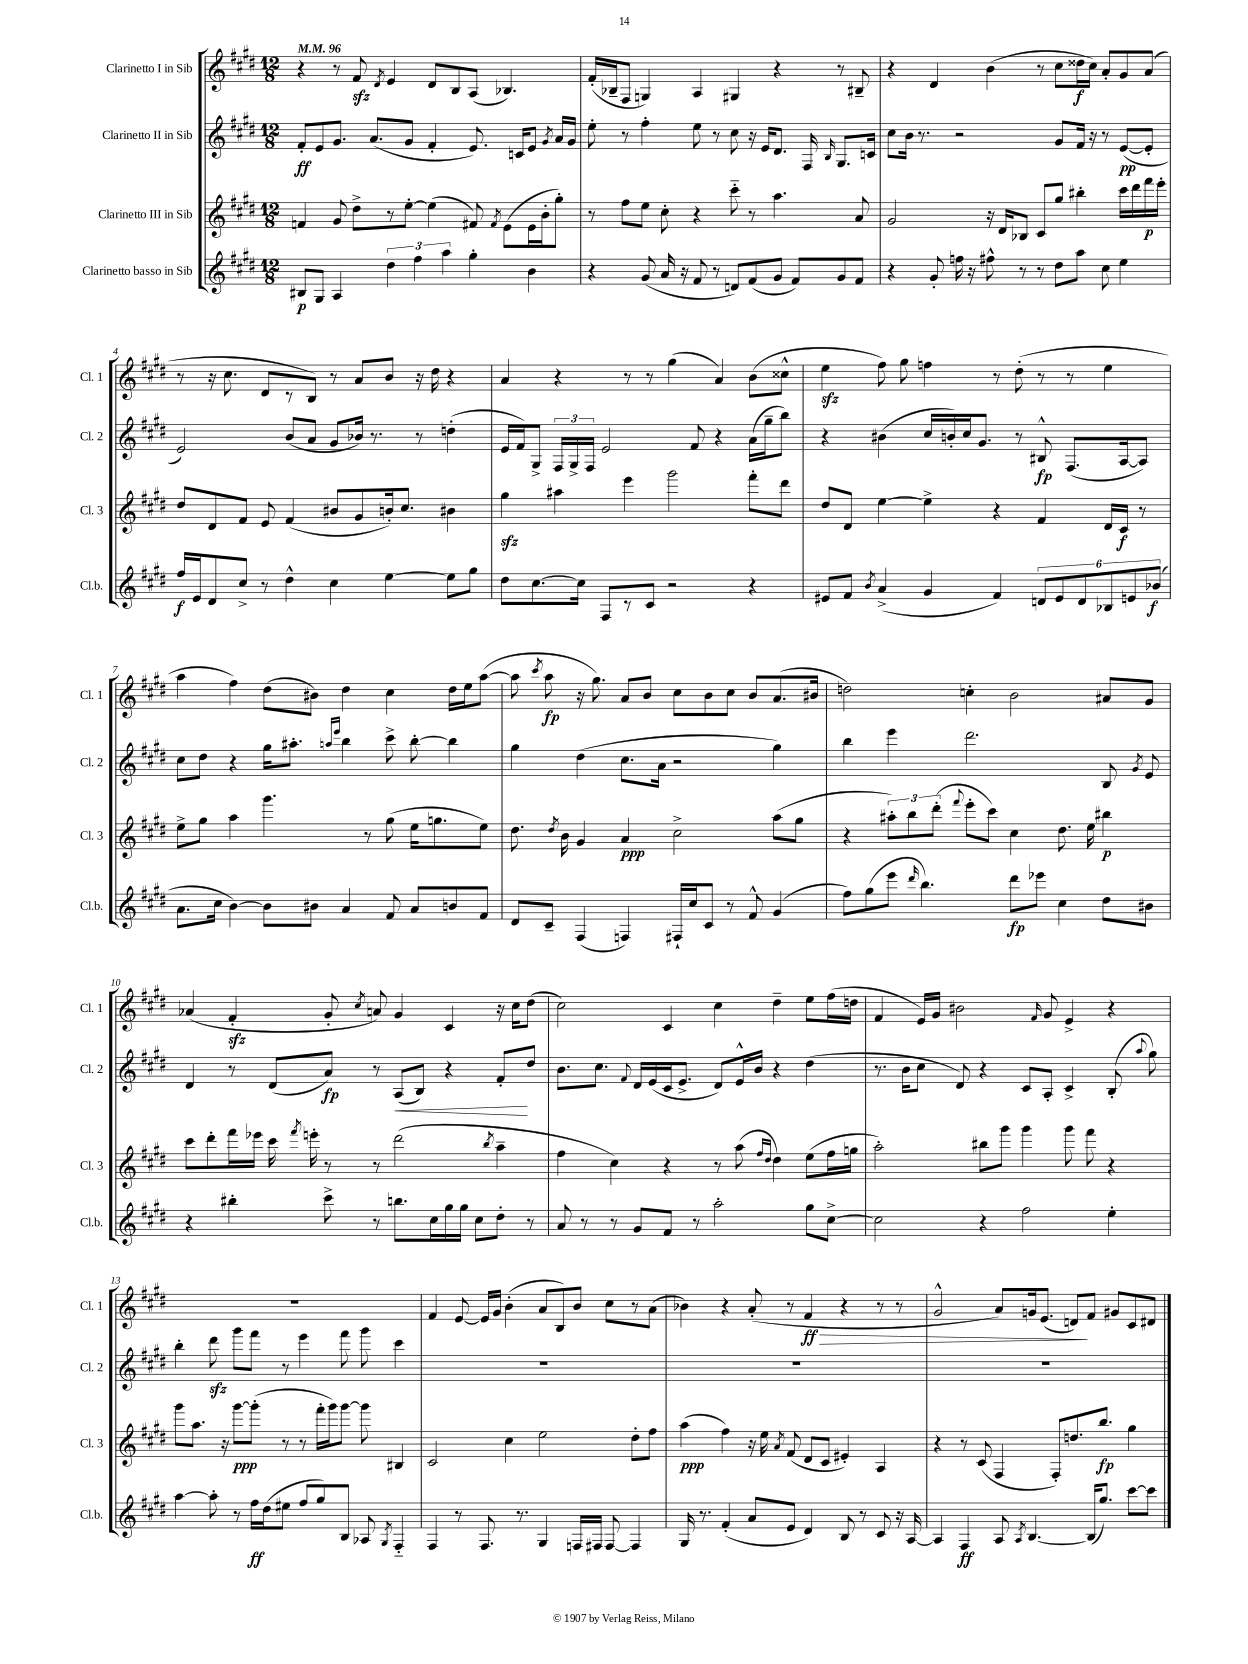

**kern	**kern	**kern	**kern
*staff4	*staff3	*staff2	*staff1
*clefG2	*clefG2	*clefG2	*clefG2
*k[f#c#g#d#]	*k[f#c#g#d#]	*k[f#c#g#d#]	*k[f#c#g#d#]
*M12/8	*M12/8	*M12/8	*M12/8
*MM96	*MM96	*MM96	*MM96
8B#/L	4f/	8f#'/L	4r
8G#/J	.	8e/	.
4A/	8g#/	8.g#/J	8r
.	8dd#^\L	.	8f#/
.	.	(8.a/L	.
.	.	.	8qd#/
6dd#\	8r	.	4e/
.	[8ee'\J	8g#/J	.
6ff#\	.	.	.
.	(4ee\]	4f#'/	8d#/L
6aa\	.	.	.
.	.	.	8B/
4gg#'\	8f#/)	8.e/)	(8A/J
.	8qf#/	.	.
.	(8e\L	.	4.B-/)
.	.	16c/LK	.
4b\	16e\L	8e/J	.
.	16b'\J	.	.
.	.	8qg#/	.
.	8gg#'\J)	16a/LL	.
.	.	16g#/JJ	.
=	=	=	=
4r	8r	8ee'\	(16f#'/LL
.	.	.	16B-~/J
.	8ff#\L	8r	8F#/J
(8g#/	8ee\J	4ff#'\	4G/)
16a/	8cc#'\	.	.
16r	.	.	.
8f#/	4r	8ee\	4A/
8r	.	8r	.
8d/L)	8ccc#'~\	8cc#\	4G#/
(8f#/	8r	16r	.
.	.	16e/LK	.
8g#/J	4.aa\	8.d#/J	4r
8f#/L)	.	.	.
.	.	16F#/	.
.	.	16qqB/	.
8g#/	.	8.G#/L	8r
8f#/J	8a/	.	8B#~/
.	.	16c/Jk	.
=	=	=	=
4r	2g#/	8cc#\L	4r
.	.	16b\Jk	.
.	.	8.r	.
8g#'/	.	.	4d#/
16ff\	.	2r	.
16r	.	.	.
8ff#^^\	16r	.	(4b\
.	16d#/LK	.	.
8r	8B-/J	.	.
8r	8c#/L	.	8r
8dd#\L	8gg#/J	8g#/L	8cc#\L
8aa\J	4bb#'\	16f#/Jk	16dd##\L
.	.	16r	16cc#\JJ)
8cc#\	.	8r	8a'/L
4ee\	16ccc#\LL	([8e/L	8g#/
.	16ddd#\	.	.
.	16fff#\	8e'/]J	(8a/J
.	16eee'\JJ	.	.
=	=	=	=
16ff#/LL	8dd#/L	2e/)	8r
16e/J	.	.	.
8d#/	8d#/	.	16r
.	.	.	8.cc#\
8cc#^/J	8f#/J	.	.
8r	8e/	.	8d#/L
4dd#^^\	(4f#/	(8b/L	8r
.	.	8a/J	8B/J)
4cc#\	8b#/L	8g#/L	8r
.	8g#/	16b-/Jk)	8a/L
.	.	8.r	.
[4ee\	16b'/k)	.	8b/J
.	8.cc#/J	.	.
.	.	8r	16r
.	.	.	16dd#\
8ee\]L	4b#\	(4dd'\	4r
8gg#\J	.	.	.
=	=	=	=
8dd#\L	4gg#\	16e/LL	4a/
.	.	16f#/J)	.
[8.cc#\	.	8G#^/J	.
.	4aa#\	24F#/LL	4r
.	.	24G#^/	.
16cc#\]Jk	.	.	.
.	.	24F#/JJ	.
8F#/L	.	2e/	.
8r	4eee\	.	8r
8c#/J	.	.	8r
2r	2ggg#\	.	(4gg#\
.	.	8f#/	.
.	.	4r	4a/)
4r	8fff#'\L	(16a\LL	(8b\L
.	.	16gg#~\J	.
.	8ddd#\J	8bb\J)	8cc##^^\J
=	=	=	=
8e#/L	8dd#/L	4r	4ee\
8f#/J	8d#/J	.	.
8qb/	.	.	.
(4a^/	[4ee\	(4b#\	8ff#\)
.	.	.	8gg#\
4g#/	4ee^\]	16cc#/LL	4ff\
.	.	16b'/)	.
.	.	16cc#/J	.
.	.	8.g#/J	.
4f#/)	4r	.	8r
.	.	8r	(8dd#'\
12d/L	4f#/	8B#^^/	8r
12e#/	.	.	.
.	.	(8.F#/L	8r
12d/	.	.	.
12B-/	16d#/LL	.	4ee\
.	16c#/JJ	[16A/k	.
12e/	.	.	.
.	8r	8A/]J)	.
(12b-/J	.	.	.
=	=	=	=
8.a\L	8ee^\L	8cc#\L	4aa\
.	8gg#\J	8dd#\J	.
16cc#\Jk	.	.	.
[4b\)	4aa\	4r	4ff#\)
8b\]L	4.ggg#\	16gg#\LK	(8dd#\L
.	.	8.aa#'\J	.
8b#\J	.	.	8b#\J)
.	.	16qqaa/LL	.
.	.	16qqeee/JJ	.
4a/	.	4bb\	4dd#\
.	8r	.	.
8f#/	(8gg#\	8ccc#^\	4cc#\
8a/L	16ee\LK	[8bb'\	.
.	8.gg\	.	.
8b/	.	4bb\]	16dd#\LL
.	.	.	16ee\J
8f#/J	8ee\J)	.	([8aa\J
=	=	=	=
8d#/L	8.dd#\	4gg#\	8aa\]
.	.	.	8qccc#/
8c#~/J	.	.	8aa\
.	8qdd#/	.	.
.	16b\	.	.
(4F#/	4g#/	(4dd#\	16r
.	.	.	8.gg#\)
4F/)	4a/	8.cc#\L	8a/L
.	.	.	8b/J
.	.	16a\Jk	.
16F#`/LL	2cc#^\	2r	8cc#\L
16cc#/J	.	.	.
8c#/J	.	.	8b\
8r	.	.	8cc#\J
8f#^^/	.	.	8b/L
(4g#/	(8aa\L	4gg#\)	(8.a/
.	8gg#\J	.	.
.	.	.	16b#/Jk
=	=	=	=
8ff#\L)	4r	4bb\	2dd\)
(8gg#\	.	.	.
8eee\J	12aa#'\L)	4eee\	.
.	12bb\	.	.
16qqddd#/	.	.	.
4.bb\)	.	.	.
.	(12ddd#'\J	.	.
.	8qqfff#/	.	.
.	8eee'\L	2.ddd#\	4cc'\
.	8ccc#\J)	.	.
8ddd#\L	4cc#\	.	2b\
8eee-\J	.	.	.
4cc#\	8.dd#\	.	.
.	16ee\	.	.
8dd#\L	4bb#\	8B/	8a#/L
.	.	8qg#/	.
8b#\J	.	8e/	8g#/J
=	=	=	=
4r	8ccc#\L	4d#/	(4a-/
.	8ddd#'\	.	.
4bb#'\	16fff#\L	8r	4f#'/
.	16eee-\JJ	.	.
.	16ccc#\	(8d#/L	.
.	8qfff#/	.	.
.	16eee'\	.	.
8ccc#^\	8r	8a/J)	8g#'/
.	.	.	8qcc#/
8r	8r	8r	8a/)
8.bb\L	(2ddd#\	(8A/L	4g#/
.	.	8B/J)	.
16cc#\L	.	.	.
16gg#\	.	4r	4c#/
16gg#\JJ	.	.	.
8cc#\L	.	.	.
.	8qbb/	.	.
8dd#'\J	4aa~\	8f#'/L	16r
.	.	.	16cc#\LK
8r	.	8dd#/J	(8dd#\J
=	=	=	=
8a/	4ff#\	8.b\L	2cc#\)
8r	.	.	.
.	.	8.cc#\J	.
8r	4cc#\)	.	.
.	.	8qqf#/	.
8g#/L	.	16d#/LL	.
.	.	(16e/	.
8f#/J	4r	16c#/J	4c#/
.	.	8.e^/J	.
8r	.	.	.
2aa'\	8r	8d#/L)	4cc#\
.	(8aa\	16e^^/L	.
.	.	16b/JJ	.
.	16qqff#/LL	.	.
.	16qqdd#/JJ	.	.
.	4dd#\)	4r	4dd#~\
8gg#\L	(8ee\L	(4dd#\	8ee\L
[8cc#^\J	16ff#\L	.	(16ff#\L
.	16gg\JJ	.	16dd\JJ
=	=	=	=
2cc#\]	2aa'\)	8.r	4f#/
.	.	16b\LK	.
.	.	8cc#\J	16e/LL)
.	.	.	16g#/JJ
.	.	8d#/)	2b#\
4r	8bb#\L	4r	.
.	8ggg#\J	.	.
2ff#\	4ggg#\	8c#/L	.
.	.	.	16qqf#/
.	.	8A'/J	8g#/
.	8ggg#\	4c#^/	4e^/
.	8fff#\	.	.
4ee'\	4r	(8B'/	4r
.	.	8qqaa/	.
.	.	8gg#\)	.
=	=	=	=
[4aa\	8ggg#\L	4bb'\	1.r
.	8.aa\J	.	.
8aa'\]	.	8ddd#\	.
.	16r	.	.
8r	[8ggg#\L	8ggg#\L	.
16ff#\LL	(8ggg#'\]J	8fff#\J	.
(16dd#\J	.	.	.
8ee#\J	8r	8r	.
8ff#/L	8r	4eee\	.
8gg#/)	16fff#'\LL	.	.
.	16ggg#\J)	.	.
8B/J	[8ggg#\J	8fff#\	.
8A-/	8ggg#\]	8ggg#\	.
8qG#/	.	.	.
4F#'~/	4B#/	4ccc#\	.
=	=	=	=
4F#/	2c#/	1.r	4f#/
8r	.	.	[8e/
8.F#/	.	.	16e/]LL
.	.	.	16g#/JJ
.	4cc#\	.	(4b'\
8.r	.	.	.
4G#/	2ee\	.	8a/L
.	.	.	8B/)
16F/LL	.	.	8b/J
16F#/JJ	.	.	.
[8F#/	.	.	8cc#\L
4F#/]	8dd#'\L	.	8r
.	8ff#\J	.	(8a\J
=	=	=	=
16G#/	(4aa\	1.r	4b-\)
8.r	.	.	.
(4f#'/	4ff#\)	.	4r
8a/L	16r	.	(8a'/
.	16ee\	.	.
.	8qa/	.	.
8e/J	(8f#/	.	8r
4d#/)	8d#/L	.	4f#/
.	8c#/J	.	.
8B/	4e#'/)	.	4r
8r	.	.	.
8c#/	4A/	.	8r
16r	.	.	8r
[16A/	.	.	.
=	=	=	=
4A/]	4r	1.r	2g#^^/
4F#/	8r	.	.
.	(8c#/	.	.
8A/	4F#/	.	8a/L)
8qA/	.	.	.
[4.B/	.	.	16g/k
.	.	.	(8.e/J
.	8F#'/L)	.	.
.	8.dd/	.	8d/L)
(16B/]LK	.	.	8f#/J
8.gg#/J)	8.bb/J	.	.
.	.	.	8g#/L
[8ccc#\L	4gg#\	.	8c#/
8ccc#\]J	.	.	8d#/J
==	==	==	==
*-	*-	*-	*-
